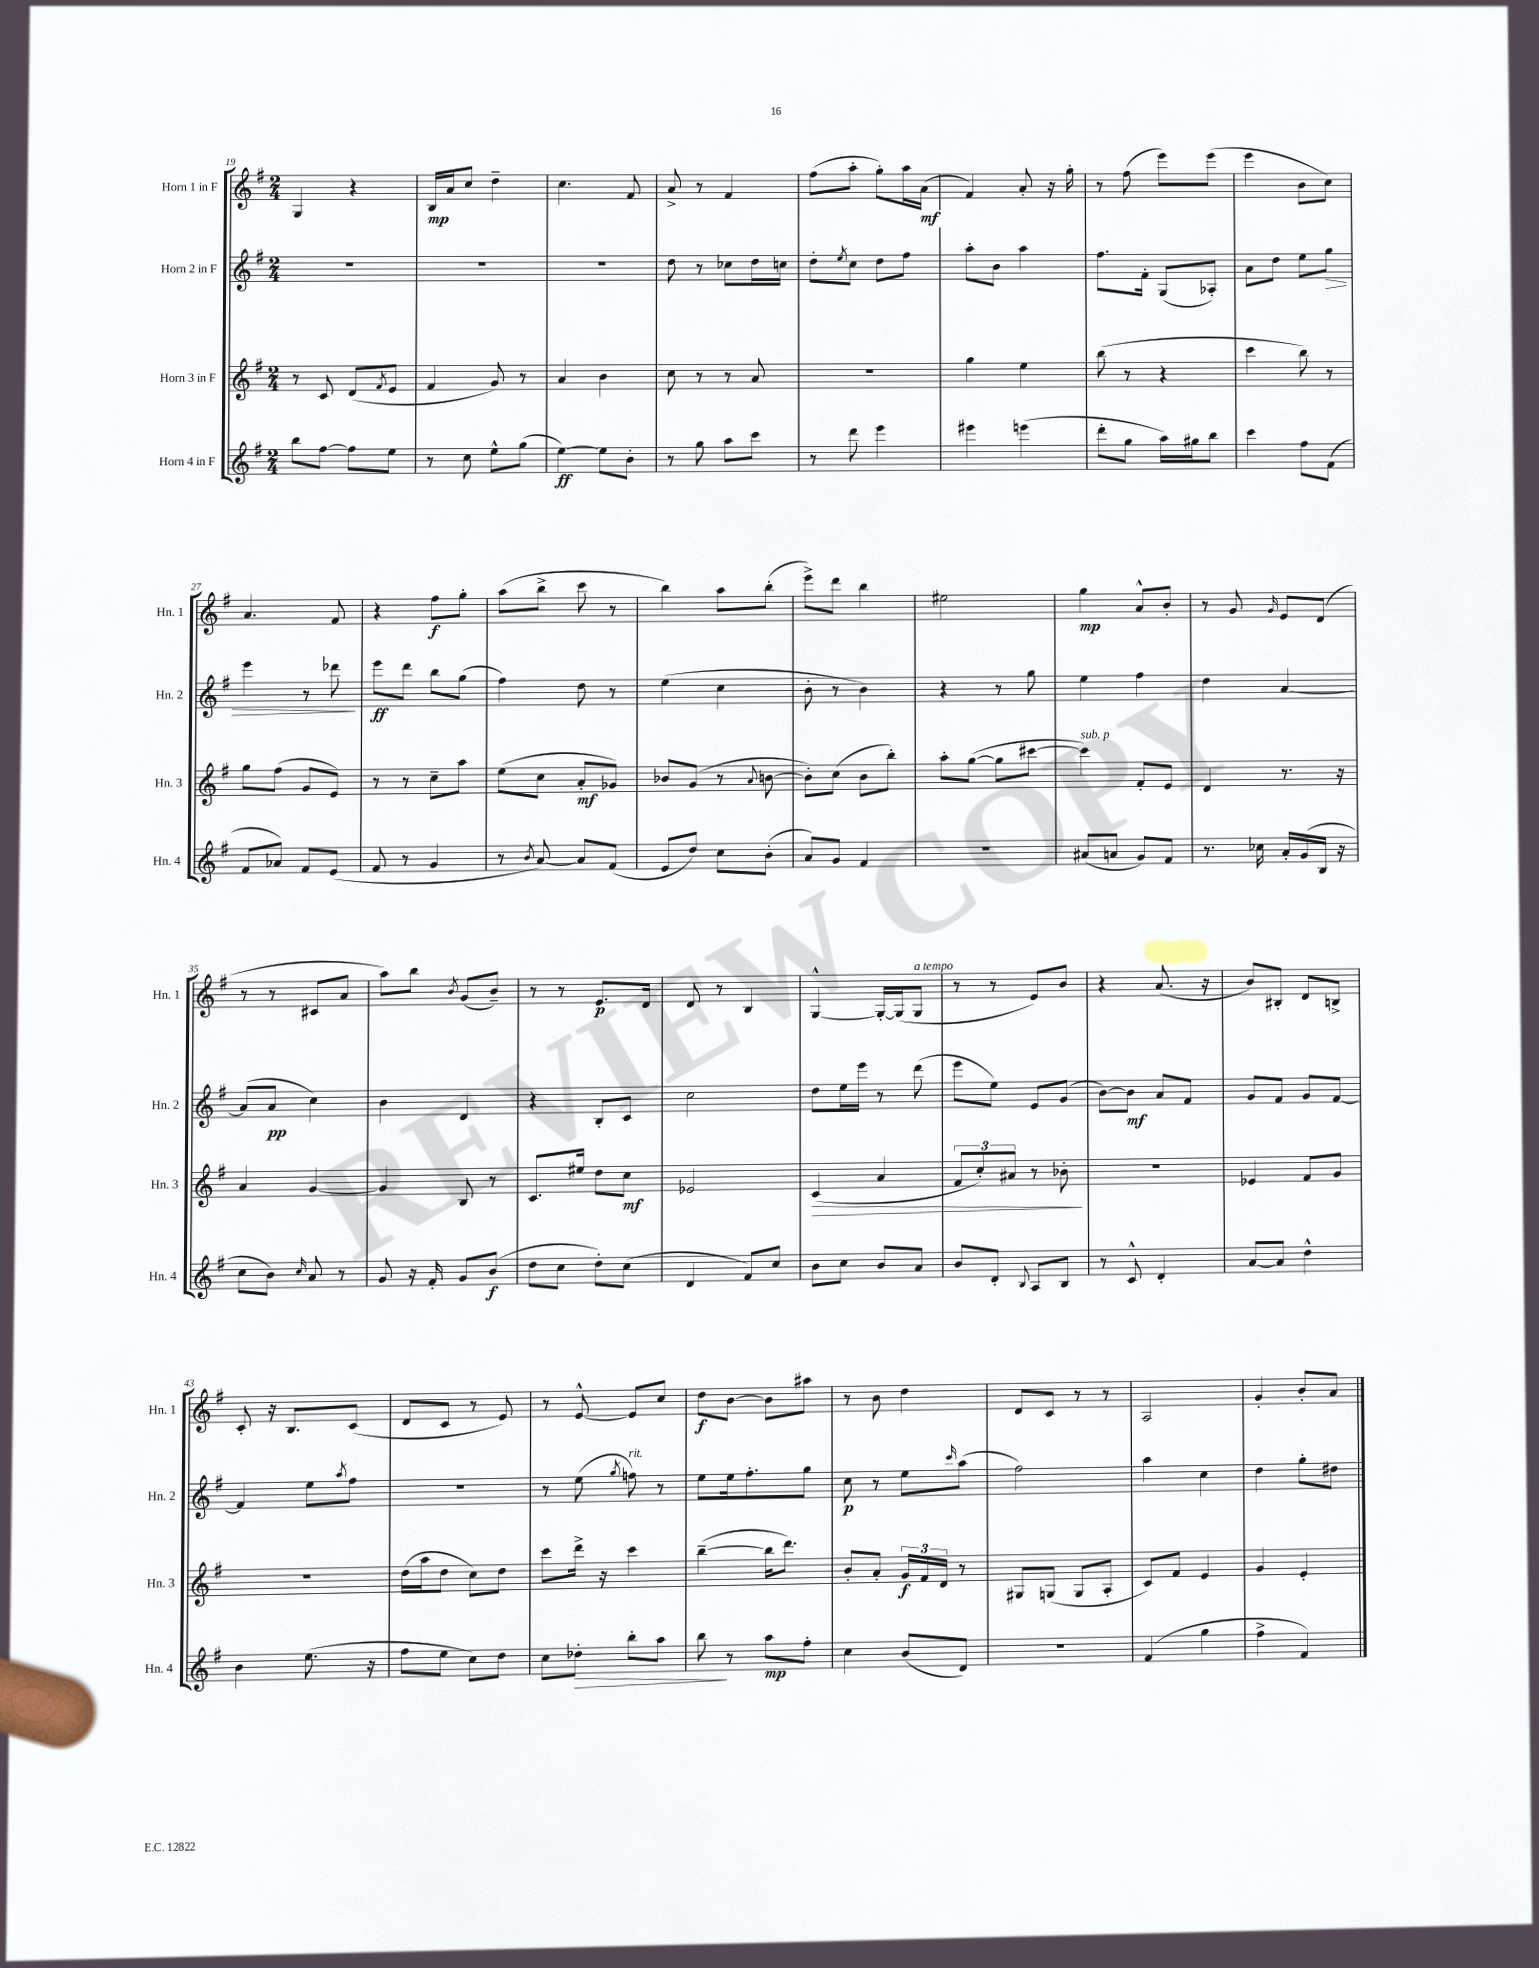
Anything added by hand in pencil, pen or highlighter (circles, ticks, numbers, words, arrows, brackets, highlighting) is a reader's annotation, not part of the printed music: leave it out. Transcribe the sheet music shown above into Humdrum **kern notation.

**kern	**dynam	**kern	**dynam	**kern	**dynam	**kern	**dynam
*part4	*part4	*part3	*part3	*part2	*part2	*part1	*part1
*staff4	*staff4	*staff3	*staff3	*staff2	*staff2	*staff1	*staff1
*I"Horn 4 in F	*	*I"Horn 3 in F	*	*I"Horn 2 in F	*	*I"Horn 1 in F	*
*I'Hn. 4	*	*I'Hn. 3	*	*I'Hn. 2	*	*I'Hn. 1	*
*clefG2	*	*clefG2	*	*clefG2	*	*clefG2	*
*k[f#]	*	*k[f#]	*	*k[f#]	*	*k[f#]	*
*M2/4	*	*M2/4	*	*M2/4	*	*M2/4	*
=19	=19	=19	=19	=19	=19	=19	=19
8bb\L	.	8r	.	2r	.	4G/	.
[8ff#\J	.	8c/	.	.	.	.	.
8ff#\L]	.	(8d/L	.	.	.	4r	.
.	.	8qf#/	.	.	.	.	.
8ee\J	.	8e/J	.	.	.	.	.
=20	=20	=20	=20	=20	=20	=20	=20
8r	.	4f#/	.	2r	.	16B/LL	mp
.	.	.	.	.	.	16a/J	.
8cc\	.	.	.	.	.	8cc/J	.
8ee^^\L	.	8g/)	.	.	.	4dd~\	.
(8gg\J	.	8r	.	.	.	.	.
=21	=21	=21	=21	=21	=21	=21	=21
[4ee\)	ff	4a/	.	2r	.	4.cc\	.
8ee\L]	.	4b\	.	.	.	.	.
8b'\J	.	.	.	.	.	8f#/	.
=22	=22	=22	=22	=22	=22	=22	=22
8r	.	8cc\	.	8dd\	.	8a^/	.
8gg\	.	8r	.	8r	.	8r	.
8aa\L	.	8r	.	8cc-X\L	.	4f#/	.
8ccc\J	.	8a/	.	16dd\L	.	.	.
.	.	.	.	16ccn\JJ	.	.	.
=23	=23	=23	=23	=23	=23	=23	=23
8r	.	2r	.	8dd'\L	.	(8ff#\L	.
.	.	.	.	8qee/	.	.	.
8ddd\	.	.	.	8cc\J	.	8aa'\J	.
4eee\	.	.	.	8dd\L	.	8gg'\L)	.
.	.	.	.	8ff#\J	.	16aa\L	.
.	.	.	.	.	.	(16a\JJ	mf
=24	=24	=24	=24	=24	=24	=24	=24
4eee#X\	.	4gg\	.	8aa'\L	.	4f#/)	.
.	.	.	.	8b\J	.	.	.
(4eeen\	.	4ee\	.	4aa\	.	8a'/	.
.	.	.	.	.	.	16r	.
.	.	.	.	.	.	16gg'\	.
=25	=25	=25	=25	=25	=25	=25	=25
8ddd'\L	.	(8bb\	.	8.ff#\L	.	8r	.
8gg\J	.	8r	.	.	.	(8ff#\	.
.	.	.	.	16f#'\Jk	.	.	.
16aa\LL)	.	4r	.	(8G/L	.	8eee\L)	.
16gg#X\J	.	.	.	.	.	.	.
8bb\J	.	.	.	8A-X'/J)	.	(8eee\J	.
=26	=26	=26	=26	=26	=26	=26	=26
4ccc\	.	4ccc\	.	8a\L	.	4eee\	.
.	.	.	.	8dd\J	.	.	.
8ff#\L	.	8bb\)	.	8ee\L	.	8b\L	.
!	!	!	!	!	!LO:HP:b	!	!
(8f#\J	.	8r	.	8gg\J	>	8cc\J)	.
!!LO:LB:g=z
=27	=27	=27	=27	=27	=27	=27	=27
8f#/L	.	8gg\L	.	4eee\	.	4.a/	.
8a-X/J)	.	(8ff#\J	.	.	.	.	.
8f#/L	.	8g/L	.	8r	.	.	.
(8e/J	.	8e/J)	.	8ddd-X\	.	8f#/	.
.	.	.	.	.	]	.	.
=28	=28	=28	=28	=28	=28	=28	=28
8f#/	.	8r	.	8eee\L	ff	4r	.
8r	.	8r	.	8ddd\J	.	.	.
4g/	.	8cc~\L	.	8bb\L	.	8ff#\L	f
.	.	8aa\J	.	(8gg\J	.	8gg'\J	.
=29	=29	=29	=29	=29	=29	=29	=29
8r	.	(8ee\L	.	4ff#\)	.	(8aa\L	.
8qb/	.	.	.	.	.	.	.
[8a/)	.	8cc\J	.	.	.	8bb^\J	.
8a/L]	.	8a'/L	mf	8dd\	.	8ccc\	.
(8f#/J	.	8g-X/J)	.	8r	.	8r	.
=30	=30	=30	=30	=30	=30	=30	=30
8e/L	.	8b-X/L	.	(4ee\	.	4bb\)	.
8dd/J)	.	(8g/J	.	.	.	.	.
8cc\L	.	8r	.	4cc\	.	8aa\L	.
.	.	8qqa/	.	.	.	.	.
(8b'\J	.	[8bn\	.	.	.	(8bb'\J	.
=31	=31	=31	=31	=31	=31	=31	=31
8a/L)	.	8b'\L])	.	8b'\	.	8eee^\L)	.
8g/J	.	(8cc\J	.	8r	.	8ddd\J	.
4f#/	.	8b\L	.	4b\)	.	4bb\	.
.	.	8bb'\J)	.	.	.	.	.
=32	=32	=32	=32	=32	=32	=32	=32
2r	.	8aa'\L	.	4r	.	2ee#X\	.
.	.	([8gg\J	.	.	.	.	.
.	.	8gg\L]	.	8r	.	.	.
.	.	[8ccc#X\J	.	8gg\	.	.	.
=33	=33	=33	=33	=33	=33	=33	=33
!	!	!LO:TX:a:i:t=sub. p	!	!	!	!	!
(8a#X/L	.	4ccc#\])	.	4ee\	.	4gg\	mp
8an/J	.	.	.	.	.	.	.
8g/L)	.	8f#'/L	.	4ff#\	.	8a^^/L	.
8f#/J	.	8e/J	.	.	.	8b'/J	.
=34	=34	=34	=34	=34	=34	=34	=34
8.r	.	4d/	.	4dd\	.	8r	.
.	.	.	.	.	.	8g/	.
16cc-X\	.	.	.	.	.	.	.
.	.	.	.	.	.	16qqg/	.
16a'/LL	.	8.r	.	[4a/	.	8e/L	.
(16g/	.	.	.	.	.	.	.
16B/JJ	.	.	.	.	.	(8d/J	.
16r	.	16r	.	.	.	.	.
!!LO:LB:g=z
=35	=35	=35	=35	=35	=35	=35	=35
8cc\L	.	4a/	.	(8a/L]	.	8r	.
8b\J)	.	.	.	8a/J	pp	8r	.
16qqcc/	.	.	.	.	.	.	.
8a/	.	[4g/	.	4cc\)	.	8c#X/L	.
8r	.	.	.	.	.	8a/J	.
=36	=36	=36	=36	=36	=36	=36	=36
8g/	.	4g/]	.	4b\	.	8aa\L)	.
16r	.	.	.	.	.	8bb\J	.
16f#'/	.	.	.	.	.	.	.
.	.	.	.	.	.	8qb/	.
8g/L	.	8B/	.	4d/	.	(8g/L	.
(8b/J	f	8r	.	.	.	8b~/J)	.
=37	=37	=37	=37	=37	=37	=37	=37
8dd\L	.	8.c/L	.	4r	.	8r	.
8cc\J	.	.	.	.	.	8r	.
.	.	16ee#X/Jk	.	.	.	.	.
8dd'\L)	.	8dd\L	.	8B'/L	.	8.e/L	p
(8cc\J	.	8cc\J	mf	8c/J	.	.	.
.	.	.	.	.	.	16d/Jk	.
=38	=38	=38	=38	=38	=38	=38	=38
4d/	.	2e-X/	.	2cc\	.	8d/	.
.	.	.	.	.	.	8r	.
8f#/L)	.	.	.	.	.	4B/	.
8cc/J	.	.	.	.	.	.	.
=39	=39	=39	=39	=39	=39	=39	=39
!	!	!	!LO:HP:b	!	!	!	!
8b\L	.	(4c/	>	8dd\L	.	[4G^^/	.
8cc\J	.	.	.	16ee\L	.	.	.
.	.	.	.	16eee\JJ	.	.	.
8b/L	.	4a/	.	8r	.	16G'/LL_	.
.	.	.	.	.	.	(16G/J]	.
!	!	!	!	!	!	!LO:TX:a:i:t=a tempo	!
8a/J	.	.	.	(8ddd\	.	8G/J	.
=40	=40	=40	=40	=40	=40	=40	=40
8b/L	.	12f#/L	.	8eee\L	.	8r	.
.	.	12cc'/)	.	.	.	.	.
8d'/J	.	.	.	8ee\J)	.	8r	.
.	.	12a#X/J	.	.	.	.	.
8qqB/	.	.	.	.	.	.	.
8A/L	.	8r	.	8e/L	.	8e/L)	.
8B/J	.	8b-X'\	.	(8g/J	.	8b/J	.
.	.	.	]	.	.	.	.
=41	=41	=41	=41	=41	=41	=41	=41
8r	.	2r	.	[8b\L)	.	4r	.
8c^^/	.	.	.	8b\J]	mf	.	.
4d'/	.	.	.	8a/L	.	(8.a/	.
.	.	.	.	8f#/J	.	.	.
.	.	.	.	.	.	16r	.
=42	=42	=42	=42	=42	=42	=42	=42
[8a/L	.	4e-X/	.	8g/L	.	8b/L)	.
8a/J]	.	.	.	8f#/J	.	8B#X'/J	.
4dd^^\	.	8f#/L	.	8g/L	.	8d/L	.
.	.	8g/J	.	[8f#/J	.	8Bn^/J	.
!!LO:LB:g=z
=43	=43	=43	=43	=43	=43	=43	=43
4b\	.	2r	.	4f#/]	.	8c'/	.
.	.	.	.	.	.	16r	.
.	.	.	.	.	.	8.B/L	.
(8.ee\	.	.	.	8ee\L	.	.	.
.	.	.	.	8qaa/	.	.	.
.	.	.	.	8ff#\J	.	(8c/J	.
16r	.	.	.	.	.	.	.
=44	=44	=44	=44	=44	=44	=44	=44
8ff#\L	.	(16dd\LL	.	2r	.	8d/L	.
.	.	16aa\J	.	.	.	.	.
8ee\J	.	8dd\J	.	.	.	8c/J	.
8cc\L)	.	8cc\L)	.	.	.	8r	.
8dd\J	.	8dd\J	.	.	.	8e/)	.
=45	=45	=45	=45	=45	=45	=45	=45
8cc\L	.	8ccc\L	.	8r	.	8r	.
!	!LO:HP:b	!	!	!	!	!	!
8dd-X'\J	>	16ddd^\Jk	.	(8ee\	.	[8e^^/	.
.	.	16r	.	.	.	.	.
.	.	.	.	8qgg/	.	.	.
!	!	!	!	!LO:TX:a:i:t=rit.	!	!	!
8bb'\L	.	4ccc\	.	8ffn\)	.	8e/L]	.
8aa\J	.	.	.	8r	.	8cc/J	.
=46	=46	=46	=46	=46	=46	=46	=46
8bb\	.	([4bb~\	.	8ee\L	.	8dd\L	f
8r	]	.	.	16ee\k	.	[8b\J	.
.	.	.	.	8.ff#'\	.	.	.
8aa\L	mp	16bb\KL]	.	.	.	8b\L]	.
.	.	8.ddd\J)	.	.	.	.	.
8ff#'\J	.	.	.	8gg\J	.	8aa#X\J	.
=47	=47	=47	=47	=47	=47	=47	=47
4cc\	.	8b'/L	.	8cc\	p	8r	.
.	.	8a'/J	.	8r	.	8b\	.
(8b/L	.	24g/LL	f	8ee\L	.	4dd\	.
.	.	24f#/	.	.	.	.	.
.	.	24d/JJ	.	.	.	.	.
.	.	.	.	16qqccc/	.	.	.
8d/J)	.	8r	.	(8aa\J	.	.	.
=48	=48	=48	=48	=48	=48	=48	=48
2r	.	8G#X/L	.	2ff#\)	.	8d/L	.
.	.	(8Gn/J	.	.	.	8c/J	.
.	.	8G/L	.	.	.	8r	.
.	.	8A'/J	.	.	.	8r	.
=49	=49	=49	=49	=49	=49	=49	=49
(4f#/	.	8c/L)	.	4aa\	.	2A/	.
.	.	8f#/J	.	.	.	.	.
4gg\	.	4e/	.	4cc\	.	.	.
=50	=50	=50	=50	=50	=50	=50	=50
4ff#^\	.	4g/	.	4dd\	.	4g'/	.
4f#/)	.	4e'/	.	8gg'\L	.	8b'/L	.
.	.	.	.	8dd#X\J	.	8a/J	.
==	==	==	==	==	==	==	==
*-	*-	*-	*-	*-	*-	*-	*-
